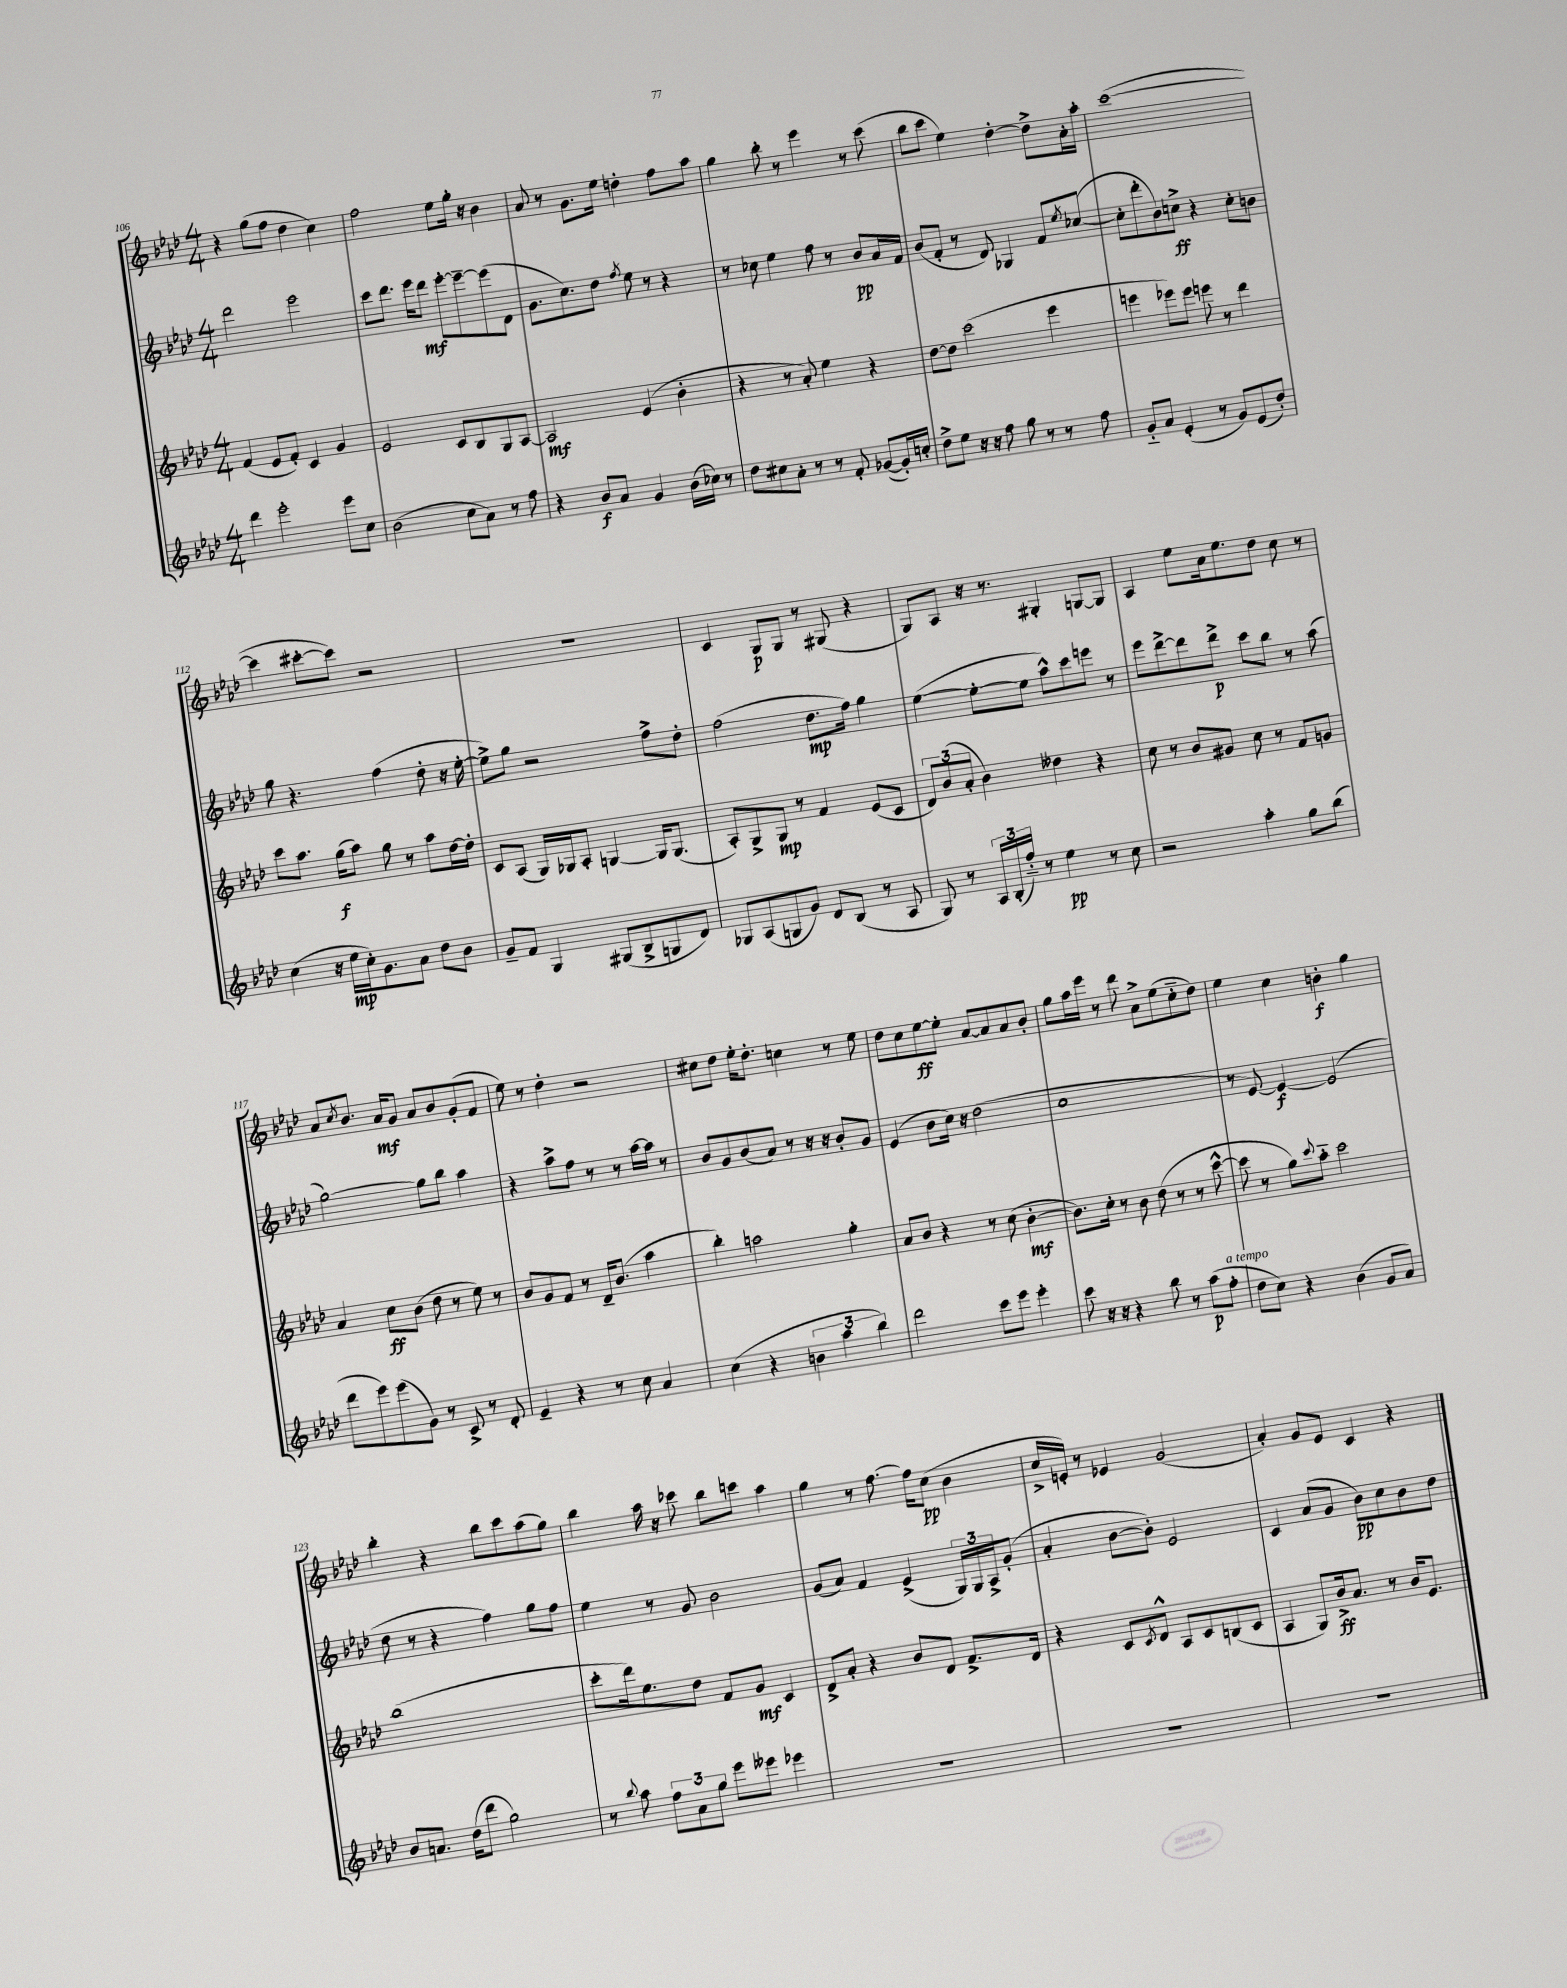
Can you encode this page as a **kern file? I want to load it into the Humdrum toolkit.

**kern	**kern	**kern	**kern
*staff4	*staff3	*staff2	*staff1
*clefG2	*clefG2	*clefG2	*clefG2
*k[b-e-a-d-]	*k[b-e-a-d-]	*k[b-e-a-d-]	*k[b-e-a-d-]
*M4/4	*M4/4	*M4/4	*M4/4
4ddd-\	(4f/	2ddd-\	4r
2eee-'\	8e-/L	.	(8gg\L
.	8f'/J)	.	8ff\J
.	4c/	2eee-\	4dd-\
8eee-\L	4g/	.	4cc\)
8cc\J	.	.	.
=	=	=	=
(2b-\	2e-/	8ccc\L	2ff\
.	.	8.ddd-\J	.
.	.	16eee-\LK	.
.	.	8ddd-\J	.
8cc\L	8c/L	[8eee-'\L	8ee-\L
8a-\J)	8B-/	8eee-~\_	16gg'\Jk
.	.	.	16r
8r	8G/	(8eee-\]	4b-\
8ff\	[8A-/J	8d-\J	.
=	=	=	=
4r	2A-/]	8.g\L	8a-/
.	.	.	8r
.	.	8.cc\)	.
8b-/L	.	.	8.g\L
8a-/J	.	8dd-\J	.
.	.	.	16ee-\Jk
.	.	8qff/	.
4g/	(4e-/	8ee-\	4dd'\
.	.	8r	.
(16b-\LL	4b-'\	4r	8ff\L
16cc-\JJ)	.	.	.
8r	.	.	8aa-\J
=	=	=	=
8dd-\L	4r	8r	4gg\
8cc#\	.	8cc-\	.
8a-'\J	8r	4ee-\	8bb-'\
8r	8a-'/)	.	8r
8r	4ee-\	8ff\	4eee-\
8f'/	.	8r	.
([8g-/L	4r	8b-/L	8r
16g-'/]L)	.	16a-/L	(8ccc\
16cc'/JJ	.	16f/JJ	.
=	=	=	=
8dd-^\L	[8dd-\L	(8b-/L	8bb-\L
8ee-\J	8dd-\]J	8f'/J	8ccc\J
16r	(2ccc\	8r	4ee-\)
16r	.	.	.
8ff\	.	8d-/)	.
8gg\	.	4G-/	[4dd-'\
8r	.	.	.
8r	4eee-\	8f/L	8dd-^\]L
.	.	8qee-/	.
8ff\	.	([8cc-/J	16a-'\L
.	.	.	16aa-'\JJ
=	=	=	=
8g'~/L	4eee\	8cc-'\]L	([1ccc
8a-/J	.	8ddd-'\	.
(4e-'/	8eee-\L)	8b-\)	.
.	8eee-\J	8cc^\J	.
8r	8eee\	4r	.
8g/L)	8r	.	.
(8e-/	4ddd-\	8cc'\L	.
8dd-'/J)	.	8b\J	.
=	=	=	=
(4cc\	8ccc\L	8gg\	4ccc\]
.	8.aa-\J	4.r	.
16r	.	.	[8ccc#'\L
16ee-\LL	(16gg\LK	.	.
16cc'\J)	8aa-\J)	.	8ccc#\]J)
8.g\	.	.	.
.	8gg\	(4ff\	2r
8a-\J	8r	.	.
8dd-\L	8aa-\L	8dd-'\	.
8b-\J	[16dd-\L	16r	.
.	16dd-'\]JJ	[16ee-'\	.
=	=	=	=
8g~/L	8c/L	8ee-^\]L)	1r
8f/J	(8A-/J	8gg\J	.
4G/	16G/LL)	2r	.
.	16G-/J	.	.
.	8A-'/J	.	.
(8G#/L	[4G/	.	.
8B-^/	.	.	.
8G/	16G/]LK	8ff^\L	.
.	(8.G/J	.	.
8d-/J)	.	8dd-'\J	.
=	=	=	=
8G-/L	8A-'/L)	(2ff\	4c/
(8A-/	8G^/	.	.
8G/	8G/J	.	8G/L
8g/J)	8r	.	8G/J
8d-/L	4f/	8.dd-\L	8r
(8B-/J	.	.	(8G#/
.	.	16ff\Jk)	.
8r	(8e-/L	4gg\	4r
8A-/	8c/J	.	.
=	=	=	=
8G/)	12d-/L)	([4ee-\	8G/L)
.	(12b-/	.	.
8r	.	.	8A-/J
.	12a-'/J	.	.
24A-/LL	4b-\)	8ee-'\_L	16r
(24B-'/	.	.	.
.	.	.	8.r
24ff'~/JJ)	.	.	.
8r	.	8ee-\]J	.
4ee-\	4dd--\	8aa-^^\L)	4G#'/
.	.	8ccc\	.
8r	4r	8eee\J	[8G/L
8cc\	.	8r	8G/]J
=	=	=	=
2r	8cc\	8eee-\L	4A-/
.	8r	[8ddd-^\	.
.	8b-/L	8ddd-\]	8ee-\L
.	8g#/J	8ddd-^\J	16a-\k
.	.	.	8.ee-\
4aa-'\	8cc\	8ccc\L	.
.	8r	8bb-\J	8dd-\J
8gg\L	8f/L	8r	8cc\
(8bb-\J	8g/J	(8aa-\	8r
=	=	=	=
8ddd-\L	4a-/	[2gg\)	8a-/L
.	.	.	8qcc/
8eee-\)	.	.	8.b-/J
(8eee-\	8cc\L	.	.
.	.	.	16a-/LK
8g\J)	(8b-\J	.	8g/J
8r	8dd-\	8gg\]L	8a-/L
8c^/	8r	8bb-\J	8b-/
8r	8ee-\)	4aa-\	(8g'/
8d-'/	8r	.	8f/J
=	=	=	=
4e-~/	8b-/L	4r	8ee-\)
.	8g/	.	8r
4r	8f/J	8aa-^\L	4dd-'\
.	8r	8ff\J	.
8r	16d-~/LK	8r	2r
.	(8.b-/J	.	.
8cc\	.	8r	.
4a-/	4aa-\	[16aa-\LL	.
.	.	16aa-\]JJ	.
.	.	8r	.
=	=	=	=
(4cc\	4bb-'\)	8b-/L	8cc#\L
.	.	8g/	8dd-\J
4r	2aa\	(8b-/	16ee-'\LK
.	.	.	8.dd-'\J
.	.	8a-/J)	.
6b\	.	8r	4cc\
.	.	16r	.
6aa-\	.	.	.
.	.	16r	.
.	4gg'\	8b-'/L	8r
6bb-\)	.	.	.
.	.	8g/J	8ee-\
=	=	=	=
2ddd-\	8a-/L	(4e-/	8dd-\L
.	8b-/J	.	8cc\
.	4r	8b-\L	[8ee-\
.	.	16cc\Jk)	8ee-'\]J
.	.	16r	.
8ccc\L	8r	(2dd-\	[8a-/L
8eee-\J	(8cc\	.	8a-/]
4eee-'\	[4b-'\	.	8a-/
.	.	.	8b-'/J
=	=	=	=
8ccc\	8.b-\]L)	1cc	8gg\L
16r	.	.	16aa-\L
16r	16cc'\Jk	.	16eee-\JJ
4r	8r	.	8r
.	8b-\	.	8ddd-\
8bb-\	(8dd-\	.	8a-^\L
8r	8r	.	(8ee-\
(8aa-\L	8r	.	8cc'~\
8ff'\J	[8ccc^^\	.	8dd-\J)
=	=	=	=
8dd-\L	8ccc\]	8r	4ee-\
8cc\J)	8r	[8e-/)	.
4r	8gg\L)	4e-/_	4cc\
.	8qqccc/	.	.
.	8aa-'~\J	.	.
(4b-\	2ccc\	(2e-/]	4b'\
8g/L	.	.	4gg\
8a-/J)	.	.	.
=	=	=	=
8b-/L	(1bb-	8dd-\	4bb-'\
8.a/J	.	8r	.
.	.	4r	4r
(16dd-\LK	.	.	.
8ddd-\J	.	.	.
2gg\)	.	4ff\)	8bb-\L
.	.	.	8ccc\
.	.	8gg\L	(8aa-\
.	.	8ff\J	8gg\J)
=	=	=	=
8r	8ccc'\L	4ee-\	4bb-\
8qqbb-/	.	.	.
8aa-\	16ddd-\k)	.	.
.	8.ee-\	.	.
12ff\L	.	8r	16aa-\
.	.	.	16r
12a-\	.	.	.
.	8dd-\J	8g/	8ccc-\
12gg\J	.	.	.
8eee-\L	8f/L	2b-\	8bb-\L
8eee--\J	8g/J	.	8ccc\J
4eee-\	4c/	.	4aa-\
=	=	=	=
1r	8d-^/L	(8g/L	4gg\
.	8a-'/J	8a-/J)	.
.	4r	4f/	8r
.	.	.	[8.ff\
.	8b-/L	(4e-^/	.
.	.	.	16ff\]LK
.	8d-/J	.	(8cc\J
.	8.f^/L	24G/LL)	4b-\
.	.	24G/	.
.	.	24A-^/J	.
.	.	(8g'/J	.
.	16d-/Jk	.	.
=	=	=	=
1r	4r	4a-'/	16cc^/LL
.	.	.	16e'/JJ)
.	.	.	8r
.	8c/L	[8b-\L	4e-/
.	8qc/	.	.
.	8d-^^/J	8b-'\]J)	.
.	8A-/L	2e-/	(2g/
.	8c/	.	.
.	(8B/	.	.
.	8c/J	.	.
=	=	=	=
1r	4A-/	4c/	4a-'/)
.	8G/L)	(8a-/L	8g/L
.	16b-^/k	8g/J	8e-/J
.	8.a-/J	.	.
.	.	8b-\L)	4c/
.	8r	8cc\	.
.	16b-/LK	8b-\	4r
.	8.e-/J	.	.
.	.	8dd-\J	.
==	==	==	==
*-	*-	*-	*-
